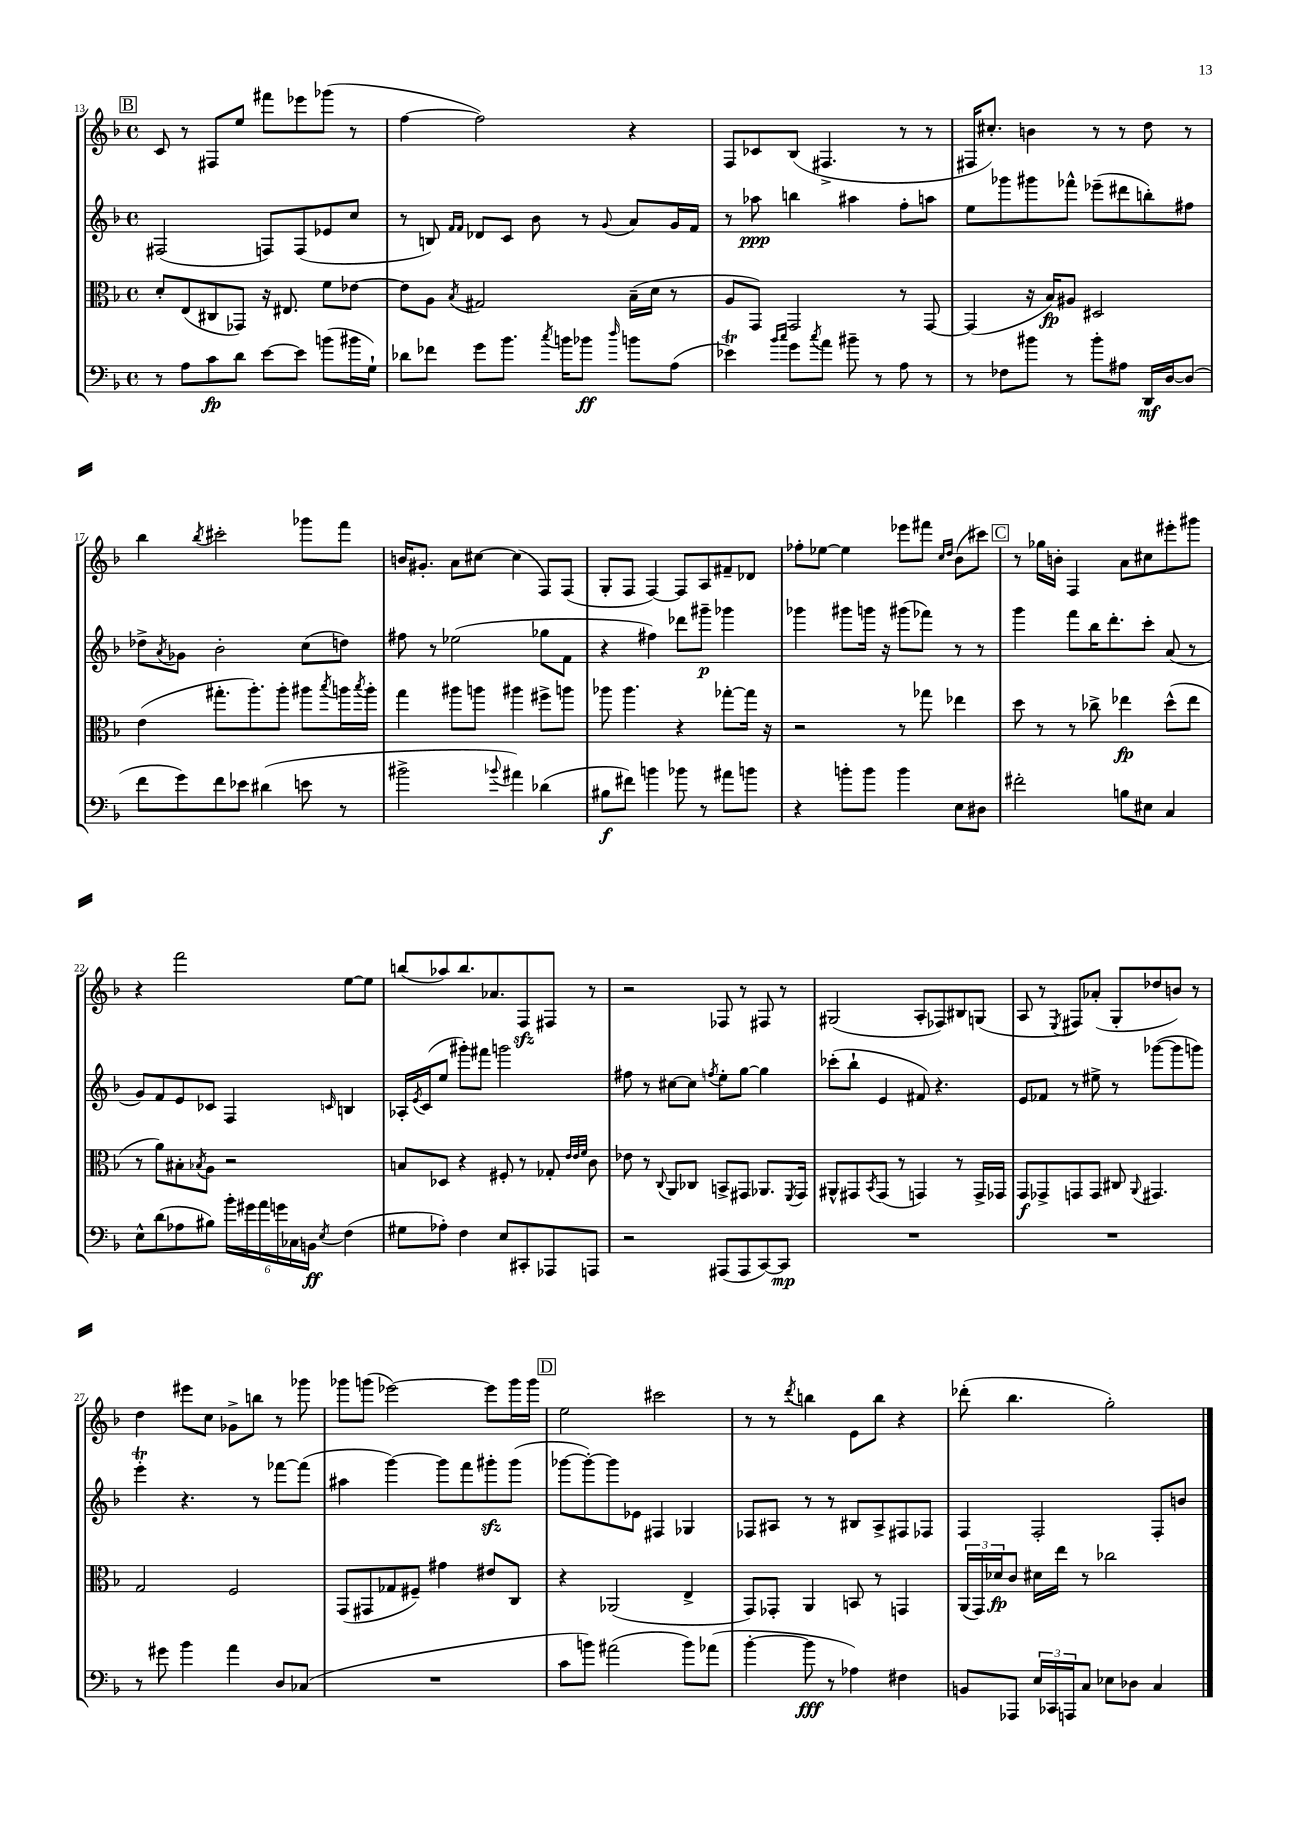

**kern	**kern	**kern	**kern
*staff4	*staff3	*staff2	*staff1
*clefF4	*clefC3	*clefG2	*clefG2
*k[b-]	*k[b-]	*k[b-]	*k[b-]
*M4/4	*M4/4	*M4/4	*M4/4
*met(c)	*met(c)	*met(c)	*met(c)
8r	8d'	(2F#	8c
8A	(8E	.	8r
8c	8C#	.	8F#
8d	8GG-)	.	8ee
[8e	16r	8F)	8fff#
.	8.E#	.	.
8e]	.	(8F	8eee-
(8b	8f	8e-	(8ggg-
16b#	[8e-	8cc	8r
16G`)	.	.	.
=	=	=	=
8d-	8e-]	8r	[4ff
8f-	8A	8B)	.
.	.	16qqf	.
.	8qB-	16qqf	.
8g	2G#	8d-	2ff])
8.b-	.	8c	.
.	.	8b-	.
8qcc	.	.	.
16b	.	.	.
8b-	.	8r	.
16qqdd	.	8qqg	.
8b	(16B-~	8a	4r
.	16d	.	.
(8A	8r	16g	.
.	.	16f	.
=	=	=	=
4e-)	8A	8r	8F
.	8GG)	8aa-	8c-
16qqb-	.	.	.
16qqcc	.	.	.
8g	2GG	4bb	(8B-
8qcc	.	.	.
8a	.	.	4.F#^
8b#~	.	4aa#	.
8r	.	.	.
8A	8r	8ff'	8r
8r	[8GG	8aa	8r
=	=	=	=
8r	(4GG]	8ee	16F#
.	.	.	8.cc#')
8F-	.	8ggg-	.
8b#	16r	8ggg#	4b
.	16B-)	.	.
8r	8A#	8fff-^^	.
8b#'	2D#	(8eee-~	8r
8A#	.	8ddd#	8r
16DD	.	8bb')	8dd
[16D	.	.	.
(8D]	.	8ff#	8r
=	=	=	=
8f	(4e	8dd-^	4bb-
.	.	8qa	.
8g)	.	8g-	.
.	.	.	8qbb-
8f	8.gg#'	2b-'	2ccc#'
8e-	.	.	.
.	8.aa')	.	.
(4d#	.	.	.
.	8aa'	.	.
8e	8aa#	(8cc	8ggg-
.	8qbb-	.	.
8r	16aa	8dd)	8fff
.	8qbb-	.	.
.	16aa'	.	.
=	=	=	=
2b#^	4gg	8ff#	16b
.	.	.	8.g#'
.	.	8r	.
.	8aa#	(2ee-	8a
.	8aa	.	[8cc#
8qqb-	.	.	.
4a#)	4aa#	.	(4cc#]
(4d-	8ff#^	8gg-	8F)
.	8aa	8f	(8F
=	=	=	=
8B#	8aa-	4r	8G'
8f#)	4.aa-	.	8F
4b	.	4ff#)	[4F)
8b-	4r	8ddd-	8F]
8r	.	8ggg#~	8A
8a#	[8gg-'	4ggg-	8f#~
8b	16gg-]	.	8d-
.	16r	.	.
=	=	=	=
4r	2r	4ggg-	8ff-'
.	.	.	[8ee-
8b'	.	8ggg#	4ee-]
8b	.	16ggg	.
.	.	16r	.
4b	8r	(8ggg#	8eee-
.	8gg-	8fff-)	8fff#
.	.	.	16qqcc
.	.	.	16qqdd
8E	4ee-	8r	(8b-
8D#	.	8r	8ccc#)
=	=	=	=
2f#'	8dd	4ggg	8r
.	8r	.	16gg-
.	.	.	16b'
.	8r	8fff	4F
.	8cc-^	16bb-	.
.	.	8.ddd'	.
8B	4ee-	.	8a
8E#	.	8ccc'	8cc#
4C	(8dd^^	(8a	8eee#'
.	8ee-	8r	8ggg#
=	=	=	=
8E^^	8r	8g)	4r
(8d	8a)	8f	.
8A-	8B#'	8e	2fff
.	8qB-	.	.
8B#)	8A	8c-	.
24b-'	2r	4F	.
24g#	.	.	.
24a	.	.	.
24g	.	.	.
24C-	.	.	.
24BB	.	.	.
8qE	.	16qqc	.
(4F	.	4B	[8ee
.	.	.	8ee]
=	=	=	=
8G#	8B	16A-'	(8bb
.	.	8qe	.
.	.	(16c	.
8A-')	8D-	8ee	8aa-)
4F	4r	8ggg#')	8.bb
.	.	8fff#	.
.	.	.	8.a-
8E	8F#'	2ggg	.
8CC#'	8r	.	8F
8AAA-	8G-'	.	8F#
.	32qqe	.	.
.	32qqe	.	.
.	32qqf	.	.
8AAA	8c	.	8r
=	=	=	=
2r	8e-	8ff#	2r
.	8r	8r	.
.	8qqC	.	.
.	8AA	[8cc#	.
.	8C-	8cc#]	.
.	.	8qff	.
(8AAA#	8BB^	8ee'	8F-
8AAA#	8GG#	[8gg	8r
[8CC)	8.AA-	4gg]	8F#
8CC]	.	.	8r
.	8qFF	.	.
.	16GG#	.	.
=	=	=	=
1r	8AA#^^	(8ccc-'	(2G#
.	8GG#	8bb-`	.
.	8qBB-	.	.
.	(8GG#	4e	.
.	8r	.	.
.	4GG)	8f#)	8A'
.	.	4.r	8F-)
.	8r	.	8B#
.	16GG^	.	(8G
.	16GG-	.	.
=	=	=	=
1r	8GG	8e	8A
.	8GG-^	8f-	8r
.	.	.	8qE
.	8GG	8r	8F#)
.	8GG	8ee#^	(8a-'
.	8C#	8r	8G'
.	8qqAA	.	.
.	4.GG#	([8ggg-	8dd-
.	.	8ggg-]	8b)
.	.	8ggg)	8r
=	=	=	=
8r	2G	4eee'	4dd
8g#	.	.	.
4b-	.	4.r	8eee#
.	.	.	8cc
4a	2F	.	8g-^
.	.	8r	8bb
8D	.	[8fff-	8r
(8C-	.	(8fff-]	8ggg-
=	=	=	=
1r	(8GG	4aa#	8ggg-
.	8GG#	.	(8ggg
.	8G-	[4ggg)	[2eee-)
.	8F#~)	.	.
.	4g#	8ggg]	.
.	.	8fff	.
.	8e#	8ggg#'	8eee-]
.	8C	(8ggg#	16ggg
.	.	.	16ggg
=	=	=	=
8c	4r	[8ggg-	2ee
8b)	.	8ggg-'_)	.
(2a#	(2AA-	8ggg-]	.
.	.	8e-	.
.	.	4F#	2ccc#
8b)	4E^	4G-	.
(8a-	.	.	.
=	=	=	=
[4b-'	8GG)	8F-	8r
.	8GG-'	8A#	8r
.	.	.	8qddd
8b-]	4AA	8r	4bb
8r	.	8r	.
4A-)	8BB	8B#	8e
.	8r	8A#^	8bb
4F#	4GG	8F#	4r
.	.	8F-	.
=	=	=	=
8BB	(24AA	4F	(8ddd-'
.	24GG)	.	.
.	24d-	.	.
8AAA-	8c	.	4.bb-
24E	16d#	2F'	.
24CC-	.	.	.
.	16ee	.	.
24AAA	.	.	.
8C	8r	.	.
8E-	2cc-	.	2gg')
8D-	.	.	.
4C	.	8F'	.
.	.	8b	.
==	==	==	==
*-	*-	*-	*-
